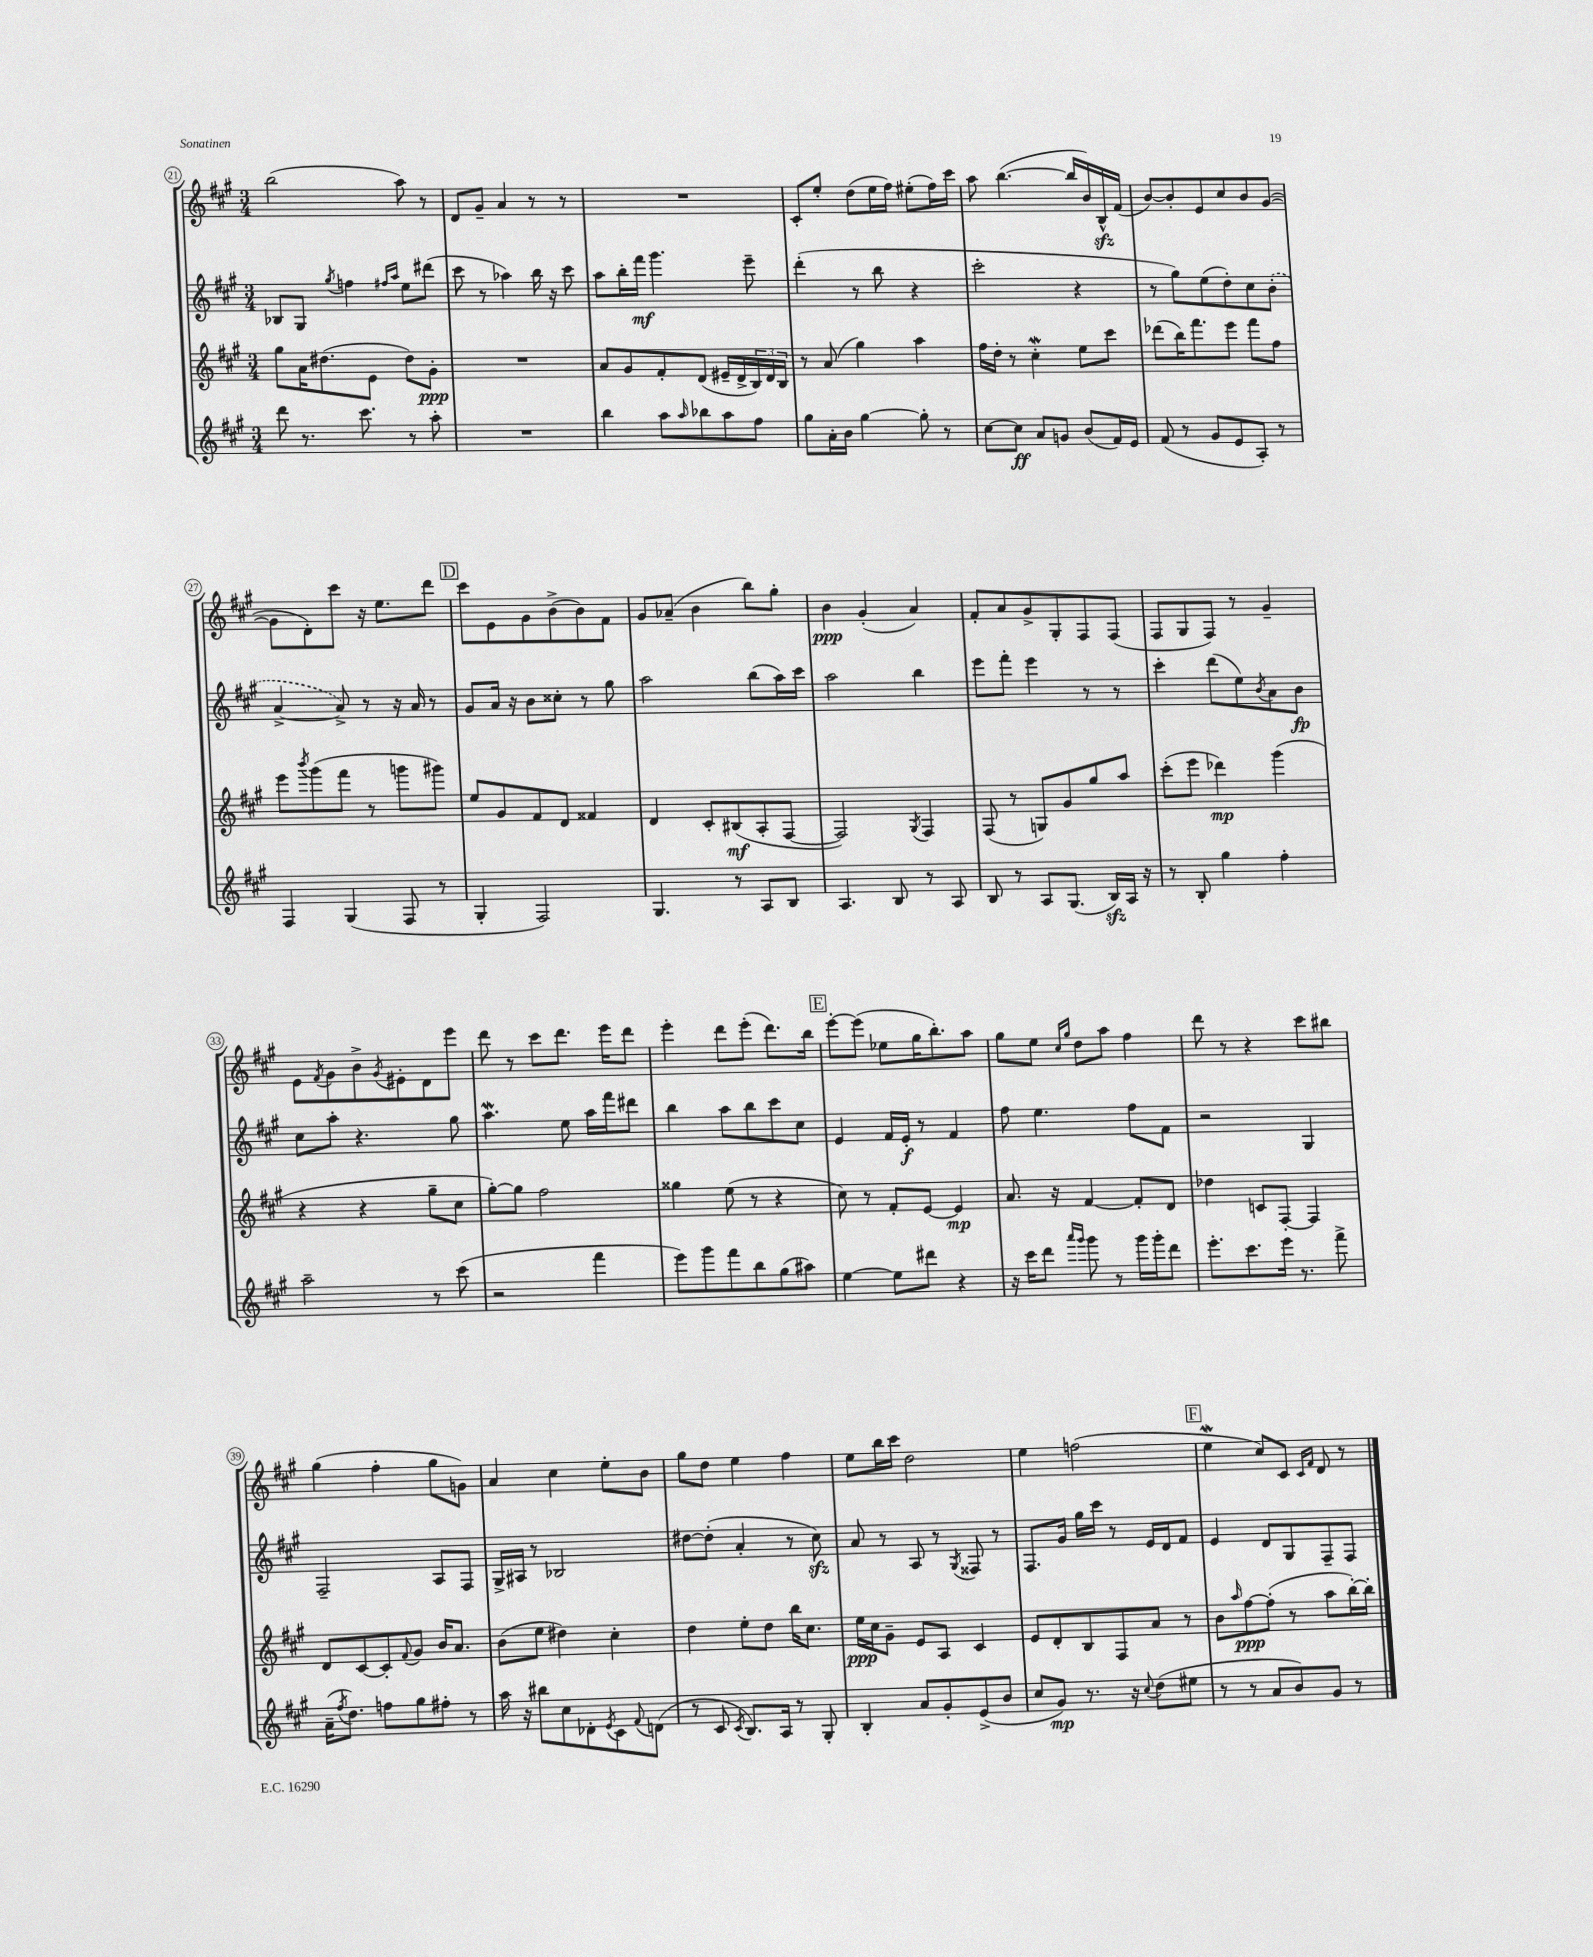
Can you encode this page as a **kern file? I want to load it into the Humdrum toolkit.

**kern	**kern	**kern	**kern
*staff4	*staff3	*staff2	*staff1
*clefG2	*clefG2	*clefG2	*clefG2
*k[f#c#g#]	*k[f#c#g#]	*k[f#c#g#]	*k[f#c#g#]
*M3/4	*M3/4	*M3/4	*M3/4
8ddd	8gg#	8B-	(2bb
8.r	16a	8G#	.
.	(8.dd#	.	.
.	.	8qgg#	.
.	.	4ff	.
8.ccc#	.	.	.
.	8e	.	.
.	.	16qqff#	.
.	.	16qqaa	.
8r	8dd#)	8ee	8aa)
8aa'	8g#'	(8ddd#	8r
=	=	=	=
2.r	2.r	8ccc#	8d
.	.	8r	8g#~
.	.	4aa-)	4a
.	.	16bb	8r
.	.	16r	.
.	.	8ccc#	8r
=	=	=	=
4bb	8a	8aa	2.r
.	8g#	16bb'	.
.	.	16fff#	.
8aa	8f#'	4.ggg#	.
16qqaa	.	.	.
8bb-	(8d	.	.
8aa	16e#~	.	.
.	16d^	.	.
8ff#	24B)	8eee~	.
.	24d	.	.
.	24B	.	.
=	=	=	=
8gg#	8r	(4ddd'	8c#'
16a'	(8a	.	8ee'
16b	.	.	.
[4gg#	4gg#)	8r	(8dd
.	.	8bb	16ee
.	.	.	16ff#)
8gg#']	4aa	4r	(8ee#'
8r	.	.	16ff#)
.	.	.	16ccc#
=	=	=	=
[8cc#	16ff#	2ccc#'	8aa
.	16dd'	.	.
8cc#]	8r	.	([4.bb
8a	4cc#'	.	.
8g	.	.	.
(8b	8ee	4r	16bb]
.	.	.	16b)
16f#)	8ccc#	.	16B^^
16e	.	.	(16f#
=	=	=	=
(8f#	(8ddd-	8r	[8b)
8r	16bb)	8gg#)	8b']
.	8.fff#	.	.
8g#	.	(8ee	8e
8e	8eee	8dd')	8cc#
8A')	8fff#	8cc#	8b
8r	8ff#	(8b'	([8g#
=	=	=	=
4F#	8eee	[4a^	8g#]
.	8qbbb	.	.
.	(8ggg#	.	8d')
(4G#	8fff#	8a^])	8ccc#
.	8r	8r	16r
.	.	.	8.ee
8F#	8ggg	16r	.
.	.	16a	.
8r	8ggg#)	8r	8ddd
=	=	=	=
4G#'	8ee	8g#	8ccc#
.	8g#	16a	8e
.	.	16r	.
2F#)	8f#	8b	8g#
.	8d	8cc##'	(8b^
.	4f##	8r	8b)
.	.	8gg#	8f#
=	=	=	=
4.G#	4d	2aa	8g#
.	.	.	(8a-~
.	8c#'	.	4b
8r	(8B#	.	.
8A	8A'	(8bb	8bb)
8B	[8F#	16aa)	8gg#'
.	.	16ccc#	.
=	=	=	=
4.A	2F#])	2aa	4b
.	.	.	(4g#'
8B	.	.	.
.	8qG#	.	.
8r	4F#	4bb	4a)
8A	.	.	.
=	=	=	=
8B	(8F#	8eee	8f#'
8r	8r	8fff#'	8a
8A	8G)	4eee	8g#^
(8.G#	8g#	.	8G#'
.	8gg#	8r	8F#
16B)	.	.	.
16A	8aa	8r	(8F#
16r	.	.	.
=	=	=	=
8r	(8ccc#'	4ccc#'	8F#
8B'	8eee	.	8G#
4gg#	4ddd-)	(8ddd	8F#)
.	.	8ee)	8r
.	.	8qb	.
4ff#'	(4ggg#	8a	4g#~
.	.	8b	.
=	=	=	=
2aa~	4r	8cc#	8e
.	.	.	8qf#
.	.	8aa'	8g#
.	4r	4.r	8b^
.	.	.	8qg#
.	.	.	8e#'
8r	8gg#~	.	8d
(8ccc#	8cc#	8gg#	8eee
=	=	=	=
2r	[8gg#')	4.aa	8ddd
.	8gg#]	.	8r
.	2ff#	.	8ccc#
.	.	8ee	8.ddd
4fff#	.	16aa	.
.	.	16fff#	16eee
.	.	8ddd#	8ddd
=	=	=	=
8eee)	4gg##	4bb	4eee'
8ggg#	.	.	.
8fff#	(8ee	8aa	8ddd
8bb	8r	8bb	(8eee'
(8gg#	4r	8ccc#	8.ddd)
8aa#)	.	8cc#	.
.	.	.	16bb
=	=	=	=
[4ee	8cc#)	4e	[8eee'
.	8r	.	(8eee]
8ee]	8f#'	16f#	8ee-
.	.	16e'	.
8ddd#	[8e	8r	16gg#
.	.	.	8.bb')
4r	4e]	4f#	.
.	.	.	8aa
=	=	=	=
16r	8.a	8ff#	8gg#
16ccc#	.	.	.
8ddd	.	4.ee	8ee
.	16r	.	.
16qqaaa	.	.	16qqcc#
16qqggg#	.	.	16qqgg#
8ggg#	[4f#	.	8dd
8r	.	.	8aa
16ggg#	8f#']	8ff#	4ff#
16ggg#'	.	.	.
8ddd	8d	8f#	.
=	=	=	=
8.eee'	4dd-	2r	8ddd
.	.	.	8r
8.ccc#	.	.	.
.	8c	.	4r
16eee	[8F#'	.	.
8.r	.	.	.
.	4F#]	4G#	8ccc#
8fff#^	.	.	8bb#
=	=	=	=
(16a~	8d	2F#~	(4gg#
8qff#	.	.	.
8.dd)	.	.	.
.	[8c#	.	.
8ff	8c#']	.	4ff#'
.	8qqf#	.	.
8gg#	8g#	.	.
8ff#'	16b	8A	8gg#
.	8.a	.	.
8r	.	8F#	8g)
=	=	=	=
16aa	(8b	16G#^	4a
16r	.	16A#	.
8bb#	8ee	8r	.
8cc#	4dd#)	2B-	4cc#
8d-'	.	.	.
8qe	.	.	.
8c#	4cc#'	.	8ee'
8qqf#	.	.	.
(8d	.	.	8b
=	=	=	=
8r	4dd	[8dd#	8gg#
8c#	.	(8dd#']	8dd
8qc#	.	.	.
8.B)	8ee'	4a'	4ee
.	8dd	.	.
16A	.	.	.
8r	16bb	8r	4ff#
.	8.cc#	.	.
8G#'	.	8cc#)	.
=	=	=	=
4B'	16ee	8a	8ee
.	16cc#	.	.
.	8g#~	8r	16bb
.	.	.	16ccc#
8a	8e	8A	2dd
8g#'	8A	8r	.
.	.	8qG#	.
(8e^	4c#	8F##	.
8b	.	8r	.
=	=	=	=
8cc#	8e	8.F#	4ee
8g#)	8d'	.	.
.	.	16g#	.
8.r	8B	16gg#	(2ff
.	.	16ccc#	.
.	8F#	8r	.
16r	.	.	.
8qqcc#	.	.	.
(8dd	8a	16e	.
.	.	16d	.
8ee#	8r	8f#	.
=	=	=	=
8r	8b	4e	4ee
.	16qqaa	.	.
8r	[8ff#	.	.
8a	(8ff#']	8d	8cc#)
8b)	8r	8G#	8c#
.	.	.	16qqc#
.	.	.	16qqf#
8g#	8aa	8F#~	8d
8r	[16bb')	8F#	8r
.	16bb']	.	.
==	==	==	==
*-	*-	*-	*-
